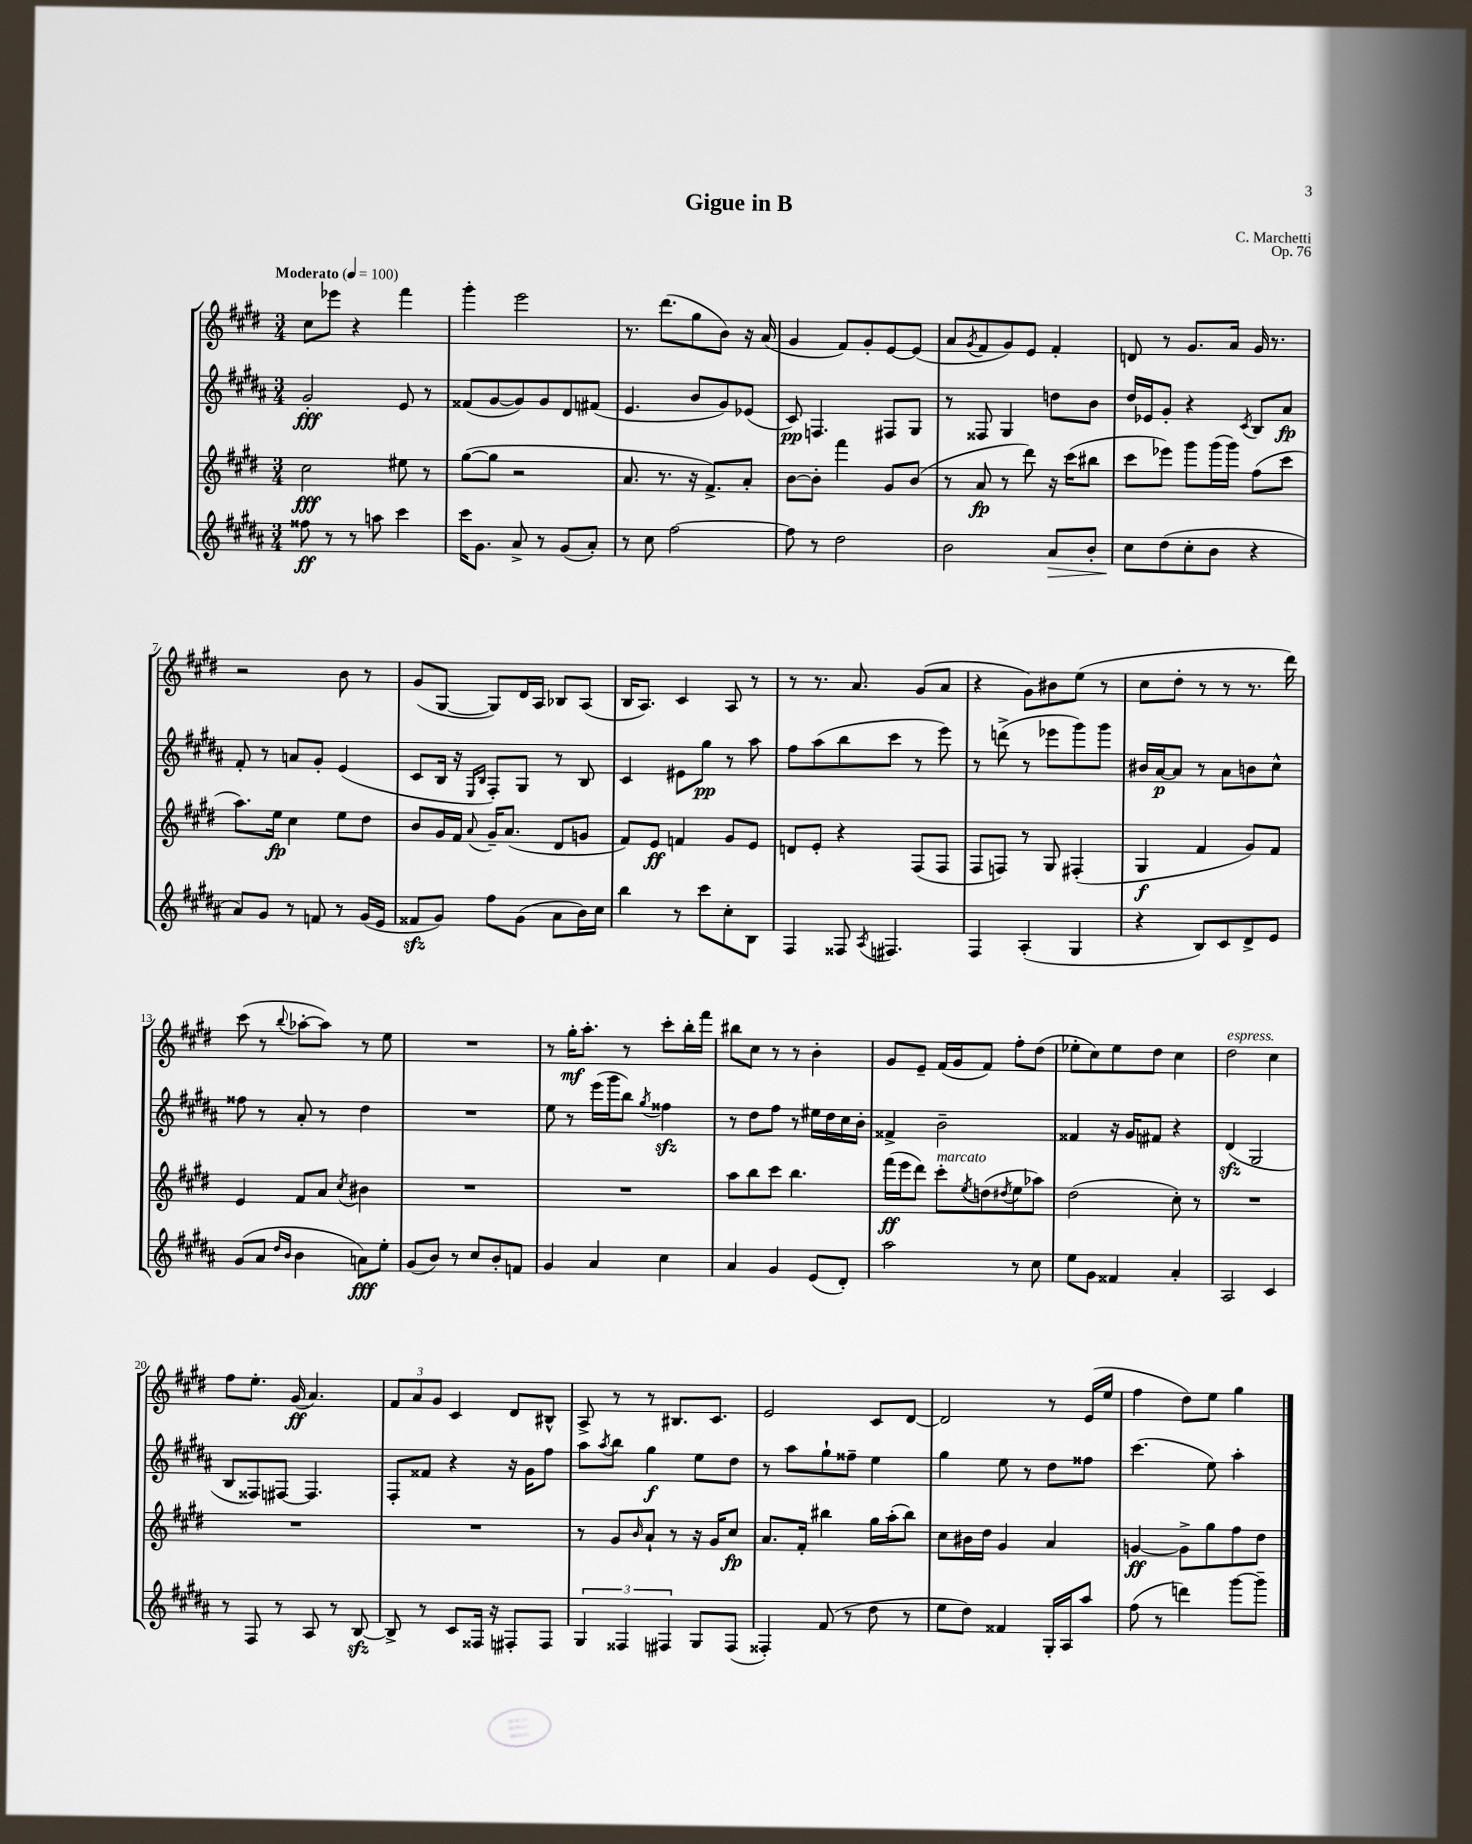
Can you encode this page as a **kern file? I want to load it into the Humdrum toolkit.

**kern	**kern	**kern	**kern
*staff4	*staff3	*staff2	*staff1
*clefG2	*clefG2	*clefG2	*clefG2
*k[f#c#g#d#a#]	*k[f#c#g#d#]	*k[f#c#g#d#a#]	*k[f#c#g#d#]
*M3/4	*M3/4	*M3/4	*M3/4
*MM100	*MM100	*MM100	*MM100
8ff##\	2cc#\	2g#'/	8cc#\L
8r	.	.	8eee-\J
8r	.	.	4r
8aa\	.	.	.
4ccc#\	8ee#\	8e/	4fff#\
.	8r	8r	.
=	=	=	=
16ccc#\LK	([8gg#\L	(8f##/L	4ggg#'\
8.g#\J	.	.	.
.	8gg#\]J	[8g#/	.
8a#^/	2r	8g#/])	2eee\
8r	.	8g#/	.
(8g#/L	.	8d#/	.
8a#'/J)	.	(8f#/J	.
=	=	=	=
8r	8.a/	4.e/	8.r
8cc#\	.	.	.
.	8.r	.	(8.ddd#\L
[2ff#\	.	.	.
.	16r	8b/L	8gg#\
.	8.f#^/L)	.	.
.	.	8g#/)	8b\J)
.	8a'/J	(8e-/J	16r
.	.	.	(16a/
=	=	=	=
8ff#\]	[8b\L	8c#/)	4g#/
8r	8b'\]J	4.F/	.
2dd#\	4fff#\	.	8f#/L)
.	.	.	8g#'/
.	8g#/L	8F#/L	[8e/
.	(8b/J	8G#/J	(8e/]J
=	=	=	=
2b\	8r	8r	8a/L
.	.	.	8qg#/
.	8a/	8F##/	8f#/
.	8r	4G#/	8g#/)
.	8ddd#\)	.	8e/J
8a#/L	16r	8dd\L	4f#'/
.	(16ccc#\LK	.	.
8b'/J	8bb#\J	8b\J	.
=	=	=	=
8cc#\L	8ccc#\L	16dd#/LL	8d/
.	.	16e-/J	.
(8dd#\	8eee-\J)	8g#'/J	8r
8cc#'\	8ggg#\L	4r	8.g#/L
8b\J	(16ggg#\L	.	.
.	16ggg#\JJ)	.	16a/Jk
.	.	8qc#/	.
4r	(8ff#\L	8B/L	16g#/
.	.	.	8.r
.	8ccc#\J	8a#/J	.
=	=	=	=
8a#/L)	8.aa\L)	8f#'/	2r
8g#/J	.	8r	.
.	16ee\Jk	.	.
8r	4cc#\	8a/L	.
8f/	.	8g#'/J	.
8r	8ee\L	(4e/	8b\
(16g#/LL	8dd#\J	.	8r
16e/JJ	.	.	.
=	=	=	=
8f##/L	8b/L	8c#/L	(8g#/L
8g#/J)	16g#/L	16B/Jk	[8G#/J
.	16f#/JJ	16r	.
.	.	16qqE/LL	.
.	8qqa/	16qqB/JJ	.
8ff#\L	16g#~/LK	8F#'/L)	8G#/]L)
.	(8.a/J	.	.
(8g#\J	.	8G#/J	16d#/L
.	.	.	16A/JJ
8a#\L	8d#/L	8r	8B-/L
16b\L)	8g/J	8B/	(8A/J
16cc#\JJ	.	.	.
=	=	=	=
4bb\	8f#/L)	4c#/	16B/LK
.	.	.	8.A/J)
.	8e/J	.	.
8r	4f/	8e#\L	4c#/
8ccc#\L	.	8gg#\J	.
8cc#'\	8g#/L	8r	8A/
8B\J	8e/J	8aa#\	8r
=	=	=	=
4F#/	8d/L	8ff#\L	8r
.	8e'/J	(8aa#\	8.r
8F##/	4r	8bb\	.
.	.	.	8.a/
8qA#/	.	.	.
4.F#/	.	8ccc#\J	.
.	(8F#/L	8r	(8g#/L
.	8F#/J	8eee\)	8a/J
=	=	=	=
4F#/	8F#/L	8r	4r
.	8F/J)	(8ddd^\	.
(4A#'/	8r	8r	8g#\L)
.	8G#/	8eee-\L	8b#\
4G#/	(4F#'/	8ggg#\)	(8ee\J
.	.	8ggg#\J	8r
=	=	=	=
4r	4G#/	16b#/LL	8cc#\L
.	.	[16a#/J	.
.	.	8a#/]J	8dd#'\J
8B/L)	4f#/	8r	8r
8c#/	.	8a#\L	8r
8d#^/	8g#/L)	8b\	8.r
8e/J	8f#/J	8cc#^^\J	.
.	.	.	16ddd#\)
=	=	=	=
(8g#/L	4e/	8ff##\	(8ccc#\
8a#/J	.	8r	8r
16qqdd#/LL	.	.	.
16qqb/JJ	.	.	8qqbb/
4b\	8f#/L	8a#'/	[8aa-'\L
.	8a/J	8r	8aa-\]J)
.	8qcc#/	.	.
8a\L)	4b#\	4dd#\	8r
8ee'\J	.	.	8ee\
=	=	=	=
(8g#/L	2.r	2.r	2.r
8b/J)	.	.	.
8r	.	.	.
8cc#/L	.	.	.
8b'/	.	.	.
8f/J	.	.	.
=	=	=	=
4g#/	2.r	8ee\	8r
.	.	8r	16gg#'\LK
.	.	.	8.aa'\J
4a#/	.	(16eee\LL	.
.	.	16ggg#\J	.
.	.	8bb\J)	8r
.	.	8qgg#/	.
4cc#\	.	4ff##\	8ccc#'\L
.	.	.	16bb'\L
.	.	.	16fff#\JJ
=	=	=	=
4a#/	8aa\L	8r	8bb#\L
.	8bb\	8dd#\L	8cc#\J
4g#/	8ccc#\J	8ff#\J	8r
.	4.bb\	8r	8r
(8e/L	.	16ee#\LL	4b'\
.	.	16dd#\	.
8d#'/J)	.	16cc#\	.
.	.	16b'\JJ	.
=	=	=	=
2aa#\	(16fff#\LL	4f##^/	8g#/L
.	16eee\J	.	.
.	8ddd#\J)	.	8e~/J
.	8ccc#'\L	2b~\	(16f#/LL
.	.	.	16g#/J
.	8qee/	.	.
.	(8dd\	.	8f#/J)
.	8qdd#/	.	.
8r	8ee\	.	8ff#'\L
8cc#\	8aa-\J)	.	(8dd#\J
=	=	=	=
8ee\L	(2dd#\	4f##/	8ee-'\L
8g#\J	.	.	8cc#\)
4f##/	.	16r	8ee-\
.	.	16g#/LK	.
.	.	8f#/J	8dd#\J
4a#'/	8cc#'\)	4r	4cc#\
.	8r	.	.
=	=	=	=
2A#/	2.r	(4d#/	2dd#\
.	.	2G#/	.
4c#/	.	.	4cc#\
=	=	=	=
8r	2.r	8B/L	8ff#\L
8F#/	.	8F##/)	8.ee'\J
8r	.	[8F#/J	.
.	.	.	(16g#/
8A#/	.	4.F#/]	4.a/)
8r	.	.	.
[8B/	.	.	.
=	=	=	=
8B^/]	2.r	8F#'/L	12f#/L
.	.	.	12a/
8r	.	8f##/J	.
.	.	.	12g#/J
8c#/L	.	4r	4c#/
16F##/Jk	.	.	.
16r	.	.	.
8F#'/L	.	16r	8d#/L
.	.	16g#\LK	.
8F#/J	.	8ff#\J	8B#^^/J
=	=	=	=
6G#/	8r	8aa#\L	8A^/
.	.	8qaa#/	.
.	8g#/L	8bb\J	8r
6F##/	.	.	.
.	16qqb/	.	.
.	8a`/J	4gg#\	8r
6F#/	.	.	.
.	8r	.	8.B#/L
8G#/L	16r	8ee\L	.
.	16g#/LK	.	8.c#/J
(8F#/J	8cc#/J	8dd#\J	.
=	=	=	=
4F##'/)	8.a/L	8r	2e/
.	.	8aa#\L	.
.	16f#'/Jk	.	.
(8f#/	4bb#\	8gg#`\	.
8r	.	8ff##~\J	.
8dd#\	16gg#\LL	4ee\	8c#/L
.	(16aa'\J	.	.
8r	8bb#\J)	.	[8d#/J
=	=	=	=
8ee\L	8cc#\L	4gg#\	2d#/]
8dd#\J)	16b#\L	.	.
.	16dd#\JJ	.	.
4f##/	4g#/	8ee\	.
.	.	8r	.
16G#'/LL	4a/	8dd#\L	8r
16A#/J	.	.	.
8aa#/J	.	8ff##\J	(16e/LL
.	.	.	16ee/JJ
=	=	=	=
(8ff#\	[4g/	(4.ccc#\	4ff#\
8r	.	.	.
4ddd\)	8g^\]L	.	8dd#\L)
.	8gg#\	8ee\)	8ee\J
[8ggg#\L	8ff#\	4aa#'\	4gg#\
8ggg#~\]J	8dd#\J	.	.
==	==	==	==
*-	*-	*-	*-
